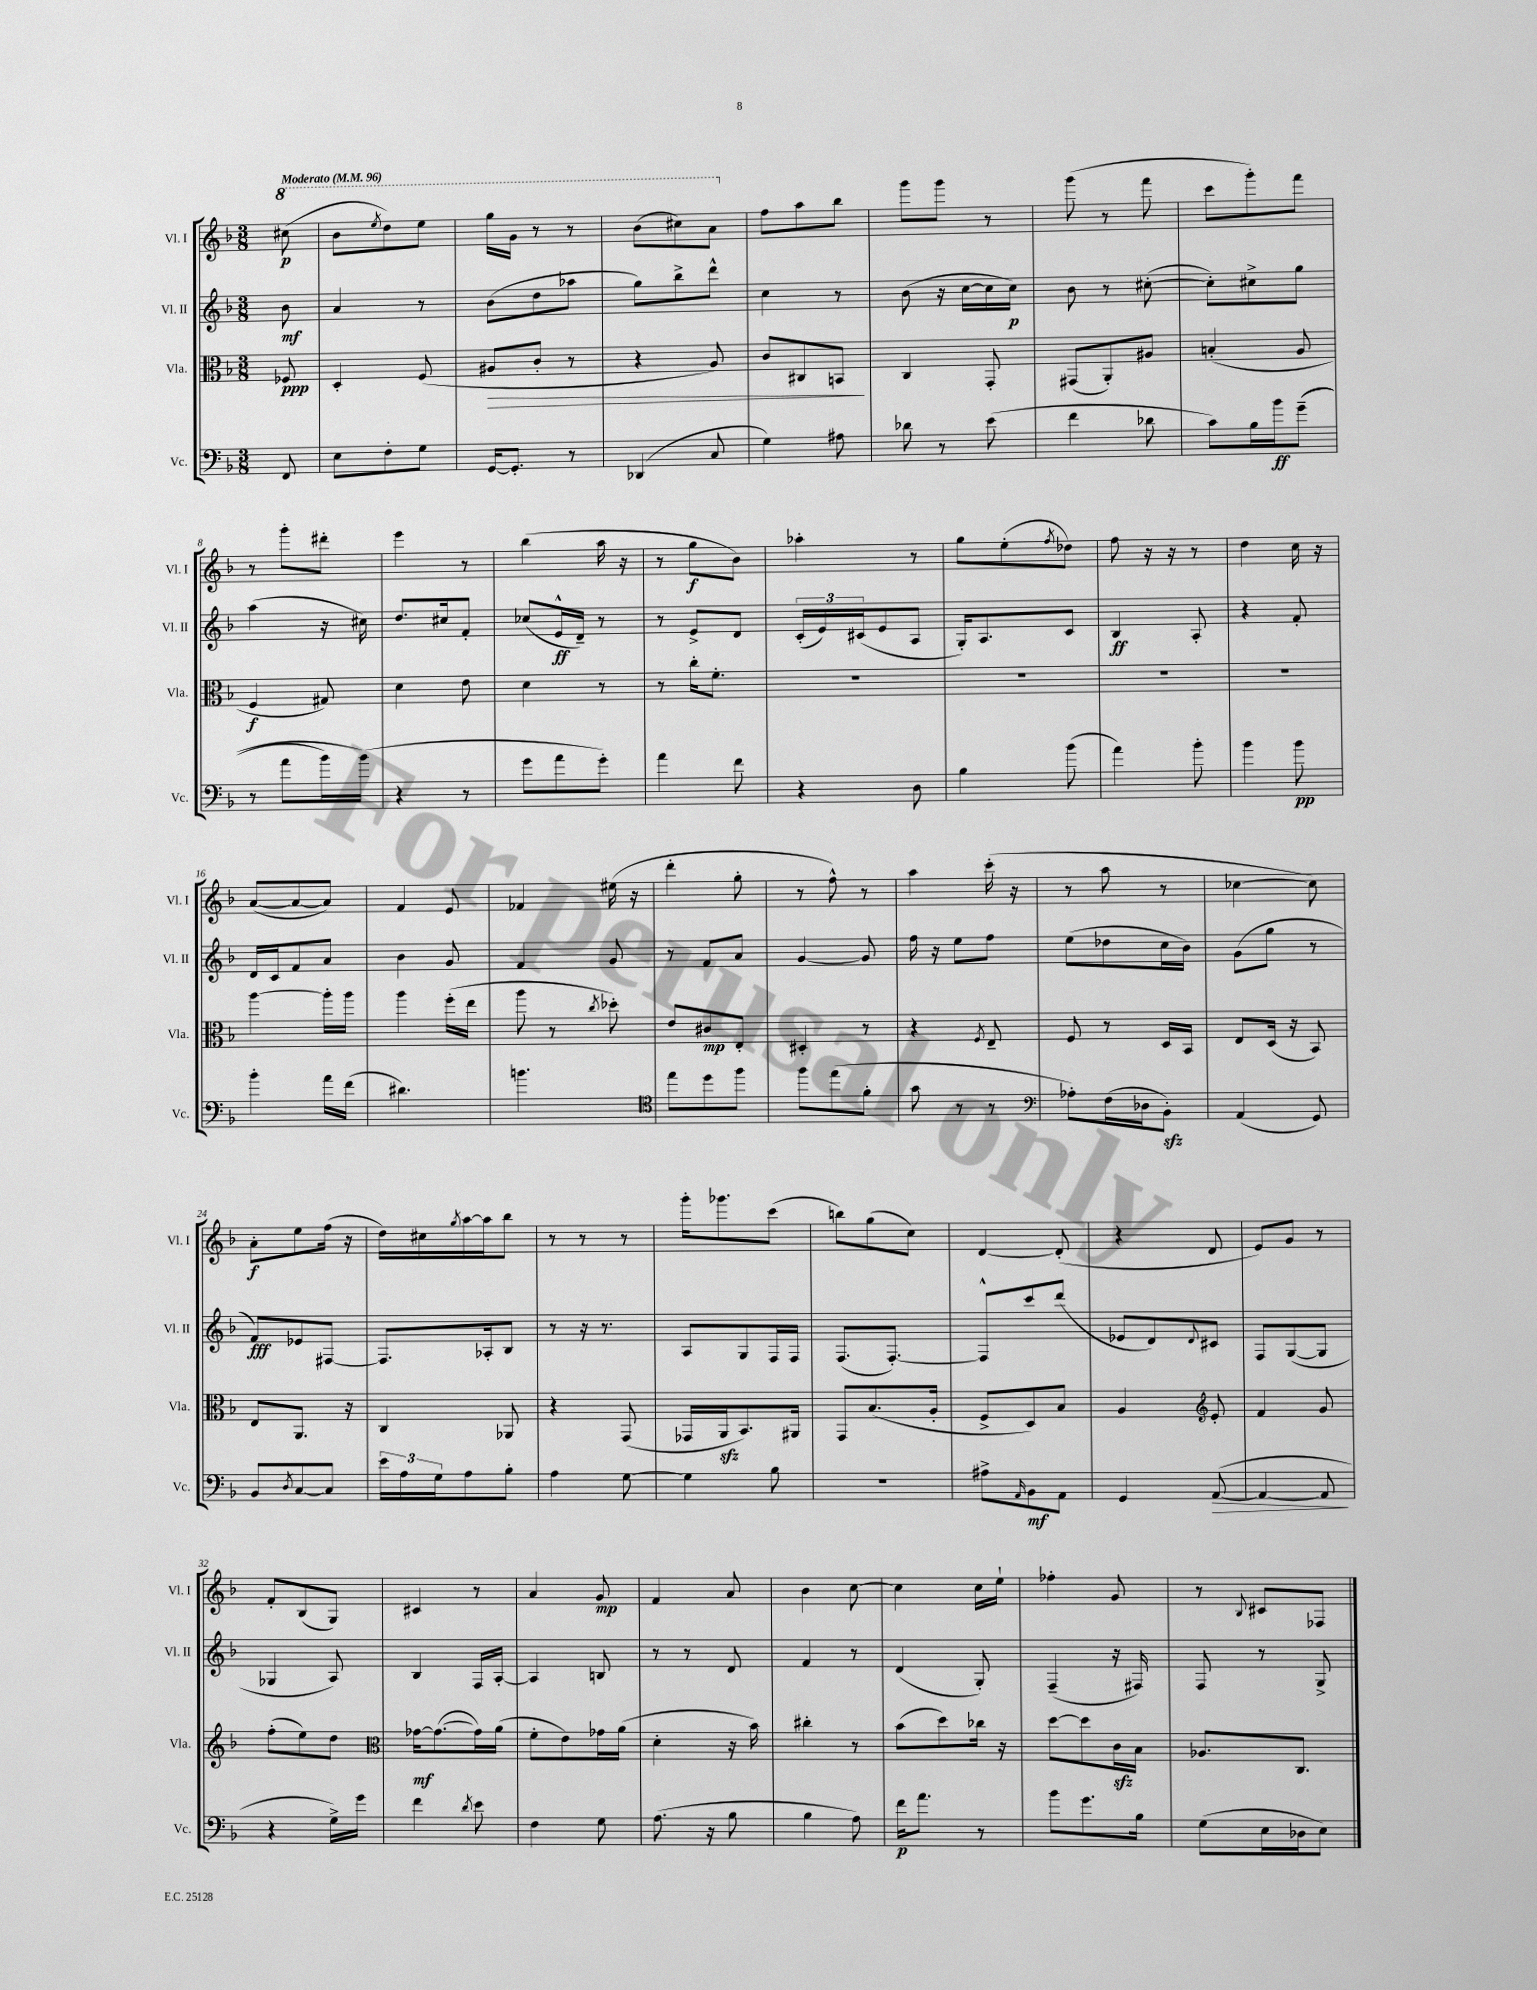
<<
\new StaffGroup <<
\new Staff = "s0" \with { instrumentName = "Vl. I" shortInstrumentName = "Vl. I" } {
    \clef treble \key f \major \numericTimeSignature \time 3/8 \partial 8 \tempo "Moderato" 4 = 96
    \ottava #1 cis'''8\p( |
    bes''8 \acciaccatura { e'''8 } d'''8) e'''8 |
    g'''16 g''16 r8 r8 |
    bes''8( cis'''8) a''8 \ottava #0 |
    f''8 a''8 bes''8 |
    g'''8 g'''8 r8 |
    g'''8( r8 f'''8 |
    c'''8 g'''8-.) f'''8 |
    r8 g'''8-. dis'''8-. |
    e'''4 r8 |
    bes''4( a''16 r16 |
    r8 g''8\f bes'8) |
    aes''4-. r8 |
    g''8 e''8-.( \acciaccatura { f''8 } des''8) |
    f''8 r16 r16 r8 |
    d''4 c''16 r16 |
    a'8~( a'8~ a'8) |
    f'4 e'8 |
    fes'4 eis''16( r16 |
    d'''4-. g''8-. |
    r8 f''8-^) r8 |
    a''4 c'''16-.( r16 |
    r8 a''8 r8 |
    ces''4~ ces''8) |
    a'8-.\f e''8 f''16( r16 |
    d''16) cis''16 \acciaccatura { g''8 } a''16~ a''16 bes''8 |
    r8 r8 r8 |
    g'''16-. ges'''8. c'''8( |
    b''8) g''8( c''8) |
    d'4~ d'8-.( |
    r4 d'8 |
    e'8) g'8 r8 |
    f'8-. bes8( g8) |
    cis'4 r8 |
    a'4 g'8\mp |
    f'4 a'8 |
    bes'4 c''8~ |
    c''4 c''16 e''16-! |
    fes''4-. g'8 |
    r8 \appoggiatura { bes8 } cis'8 fes8 \bar "|." |
}
\new Staff = "s1" \with { instrumentName = "Vl. II" shortInstrumentName = "Vl. II" } {
    \clef treble \key f \major \numericTimeSignature \time 3/8 \partial 8
    bes'8\mf |
    a'4 r8 |
    bes'8( d''8 aes''8 |
    g''8) bes''8-> d'''8-^ |
    c''4 r8 |
    bes'8( r16 c''16~ c''16 c''16\p) |
    bes'8 r8 cis''8~-.( |
    cis''8-.) cis''8-> g''8 |
    a''4( r16 cis''16) |
    d''8. cis''16 f'8-. |
    ces''8( e'16-^\ff d'16--) r8 |
    r8 e'8-> d'8 |
    \tuplet 3/2 { c'16-.( e'16) cis'16( } e'8 a8 |
    g16-.) a8. c'8 |
    bes4\ff a8-. |
    r4 f'8-. |
    d'16 c'16 f'8 a'8 |
    bes'4 g'8 |
    f'4 g'8 |
    r8 f'8 a'8 |
    g'4~ g'8 |
    f''16 r16 e''8 f''8 |
    e''8( des''8 c''16 bes'16) |
    g'8( g''8 r8 |
    f'8\fff) ees'8 fis8~ |
    fis8. aes16-. bes8 |
    r8 r16 r8. |
    a8 g8 f16 f16 |
    f8.( f8.~-.) |
    f8-^ c'''8 d'''8( |
    ees'8 d'8) \appoggiatura { d'8 } cis'8 |
    f8 g8~( g8 |
    ges4 a8) |
    bes4 f16 a16~-. |
    a4 b8 |
    r8 r8 d'8 |
    f'4 r8 |
    d'4( g8-.) |
    f4--( r16 fis16) |
    f8 r8 g8-> \bar "|." |
}
\new Staff = "s2" \with { instrumentName = "Vla." shortInstrumentName = "Vla." } {
    \clef alto \key f \major \numericTimeSignature \time 3/8 \partial 8
    fes8\ppp |
    d4-. f8( |
    ais8\> c'8-. r8 |
    r4 a8) |
    c'8 cis8 b,8\! |
    c4 g,8-. |
    gis,8( a,8-.) ais8 |
    b4-.( a8 |
    f4\f gis8) |
    d'4 e'8 |
    d'4 r8 |
    r8 c''16-. f'8.-. |
    R4. |
    R4. |
    R4. |
    R4. |
    a''4~ a''16-. a''16 |
    a''4 f''16-.( e''16 |
    a''8 r8 \acciaccatura { c''8 } des''8-.) |
    e'8 cis'8\mp e8-. |
    dis4-. r8 |
    r4 \acciaccatura { f8 } e8-- |
    f8 r8 d16 bes,16 |
    e8 d16( r16 bes,8) |
    e8 a,8. r16 |
    c4 aes,8 |
    r4 g,8( |
    ges,16 a,16\sfz bes,8.) ais,16 |
    g,8 bes8.( a16-. |
    f8-> d8) bes8 |
    a4 \clef treble e'8-. |
    f'4 g'8 |
    f''8-.( e''8) d''8 |
    \clef alto ges'16~\mf ges'8.~( ges'16) a'16( |
    f'8-. e'8) ges'16 a'16( |
    d'4-. r16 bes'16) |
    cis''4-. r8 |
    bes'8( d''8) ces''16 r16 |
    d''8~ d''8 c'16\sfz bes16 |
    aes8. c8. \bar "|." |
}
\new Staff = "s3" \with { instrumentName = "Vc." shortInstrumentName = "Vc." } {
    \clef bass \key f \major \numericTimeSignature \time 3/8 \partial 8
    f,8 |
    e8 f8-. g8 |
    g,16~ g,8.-. r8 |
    des,4( c8 |
    g4) ais8 |
    des'8 r8 e'8( |
    f'4 des'8 |
    c'8) bes16 bes'16\ff g'8--(\( |
    r8 a'8 bes'16) bes'16(\) |
    r4 r8 |
    g'8 a'8 g'8-.) |
    a'4 f'8 |
    r4 d8 |
    bes4 bes'8( |
    a'4) bes'8-. |
    bes'4 bes'8\pp |
    bes'4-. a'16 f'16( |
    dis'4.) |
    b'4. |
    \clef tenor e''8 d''8 f''8 |
    f''8 e''8( f'8-. |
    g'8 r8 r8 |
    \clef bass aes8-.) f16( des16 bes,8-.\sfz) |
    a,4( g,8) |
    bes,8 \acciaccatura { d8 } c8~ c8 |
    \tuplet 3/2 { e'16 a16 g16 } a8 bes8-. |
    a4 g8~ |
    g4 bes8 |
    r4. |
    ais8-> \grace { a,16 } bes,8\mf a,8 |
    g,4 a,8~\>( |
    a,4~ a,8\! |
    r4 g16->) g'16 |
    f'4 \acciaccatura { d'8 } e'8 |
    f4 g8 |
    a8.( r16 bes8 |
    bes4 a8) |
    f'16\p a'8. r8 |
    bes'8 g'8. bes16 |
    g8( e16 des16 e8) \bar "|." |
}
>>
>>
